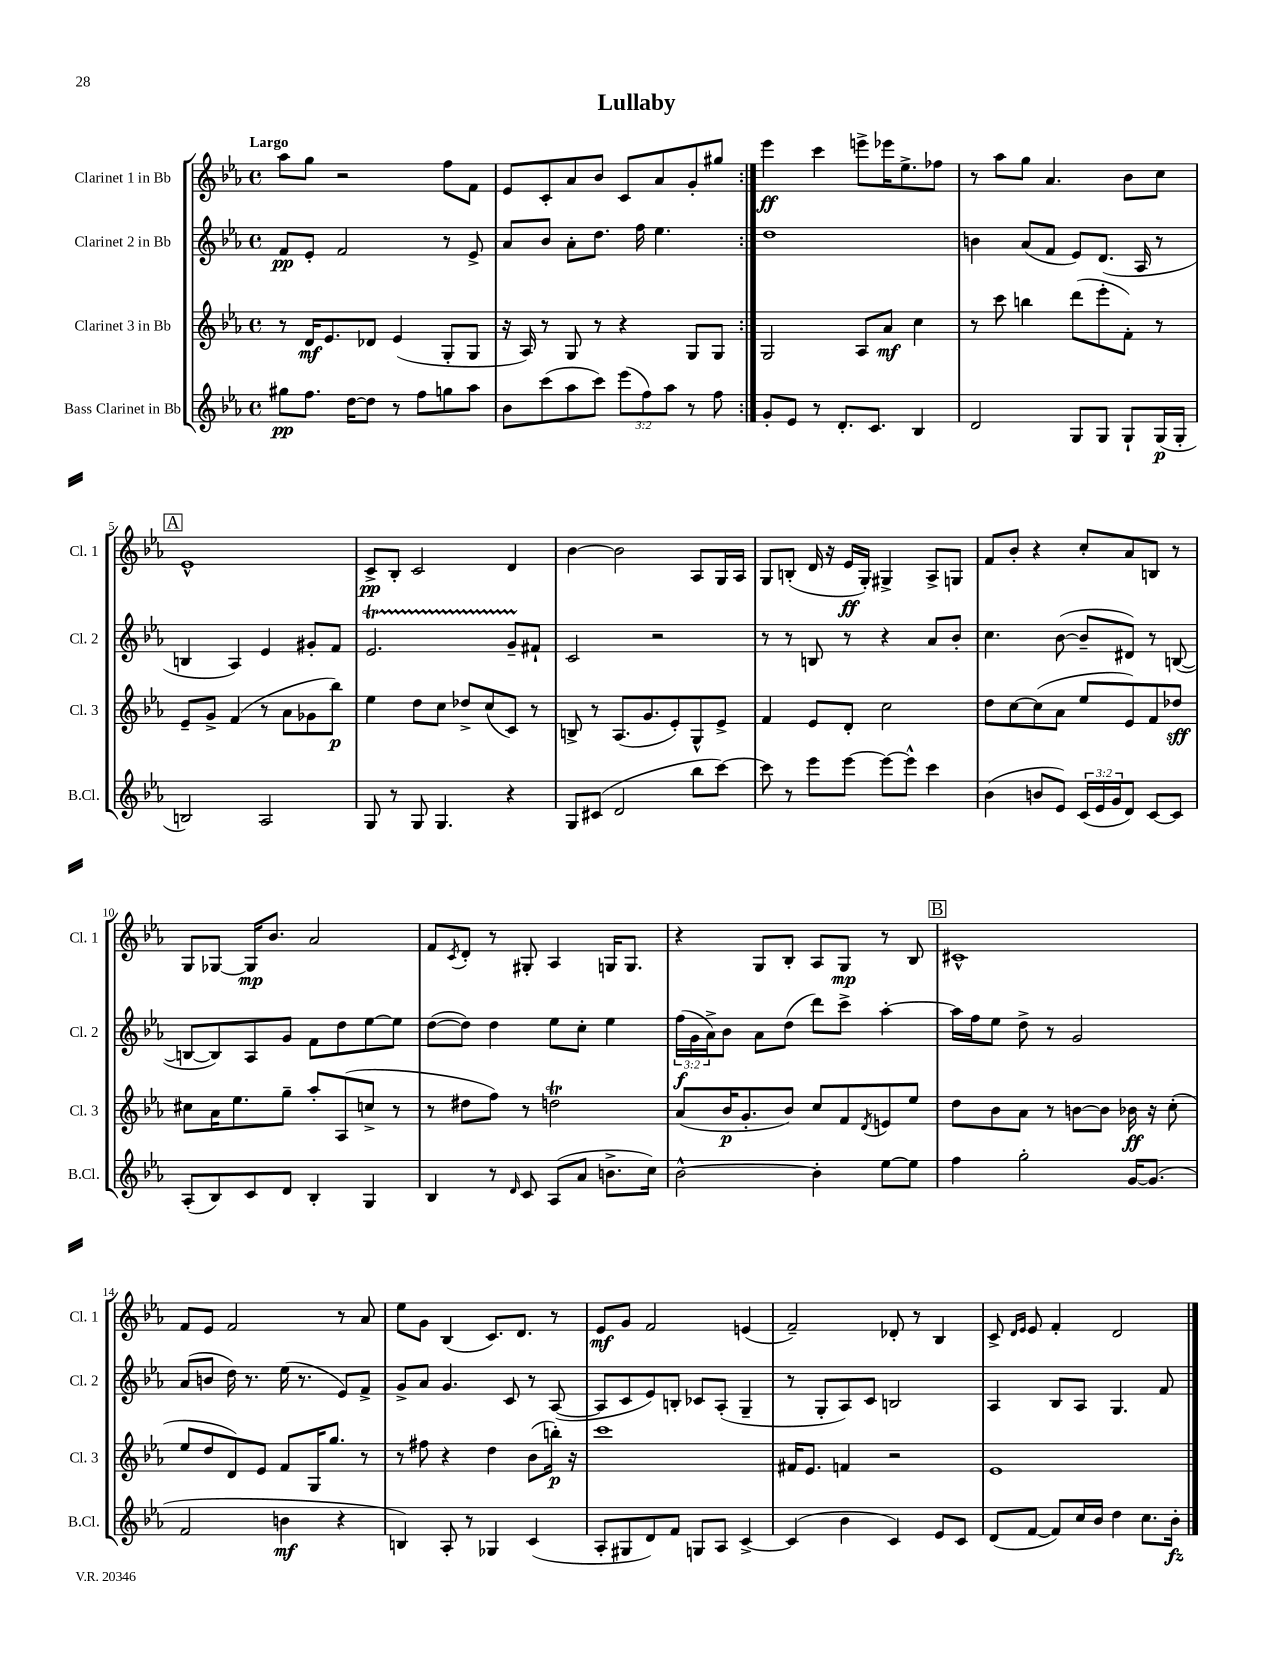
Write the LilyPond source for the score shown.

\header { title = "Lullaby" }
<<
\new StaffGroup <<
\new Staff = "s0" \with { instrumentName = "Clarinet 1 in Bb" shortInstrumentName = "Cl. 1" } {
    \clef treble \key ees \major \defaultTimeSignature \time 4/4 \tempo "Largo"
    \repeat volta 2 { aes''8 g''8 r2 f''8 f'8 |
    ees'8 c'8-. aes'8 bes'8 c'8 aes'8 g'8-. gis''8 | }
    ees'''4\ff c'''4 e'''8-> ees'''16 ees''8.-> fes''8 |
    r8 aes''8 g''8 aes'4. bes'8 c''8 |
    \mark \markup { \box "A" } ees'1-^ |
    c'8->\pp bes8-. c'2 d'4 |
    bes'4~ bes'2 aes8 g16 aes16 |
    g8 b8-.( d'16 r16 ees'16\ff g16-.) gis4-> aes8-> g8 |
    f'8 bes'8-. r4 c''8-. aes'8 b8 r8 |
    g8 ges8~ ges16\mp bes'8. aes'2 |
    f'8 \acciaccatura { c'8 } d'8-. r8 gis8-. aes4 g16 g8. |
    r4 g8 bes8-. aes8 g8\mp r8 bes8 |
    \mark \markup { \box "B" } cis'1-^ |
    f'8 ees'8 f'2 r8 aes'8 |
    ees''8 g'8 bes4( c'8.) d'8. r8 |
    ees'8\mf g'8 f'2 e'4( |
    f'2--) des'8-. r8 bes4 |
    c'8-> \grace { d'16 ees'16 } ees'8 f'4-. d'2 \bar "|." |
}
\new Staff = "s1" \with { instrumentName = "Clarinet 2 in Bb" shortInstrumentName = "Cl. 2" } {
    \clef treble \key ees \major \defaultTimeSignature \time 4/4 \override Staff.TupletNumber.text = #tuplet-number::calc-fraction-text
    \repeat volta 2 { f'8\pp ees'8-. f'2 r8 ees'8-> |
    aes'8 bes'8 aes'8-. d''8. f''16 ees''4. | }
    d''1 |
    b'4 aes'8( f'8 ees'8) d'8.( aes16 r8 |
    \mark \markup { \box "A" } b4 aes4) ees'4 gis'8-. f'8 |
    ees'2.\startTrillSpan g'8-- fis'8-!\stopTrillSpan |
    c'2 r2 |
    r8 r8 b8 r8 r4 aes'8 bes'8-. |
    c''4. bes'8~( bes'8-- dis'8) r8 b8~( |
    b8~ b8) aes8 g'8 f'8 d''8 ees''8~ ees''8 |
    d''8~( d''8) d''4 ees''8 c''8-. ees''4 |
    \tuplet 3/2 { f''16\f( g'16 aes'16->) } bes'8 aes'8 d''8( d'''8) c'''8-> aes''4~-. |
    \mark \markup { \box "B" } aes''16 f''16 ees''8 d''8-> r8 g'2 |
    aes'8( b'8 d''16) r8. ees''16( r8. ees'8) f'8-> |
    g'8-> aes'8 g'4. c'8 r8 aes8~( |
    aes8 c'8 ees'8) b8-. ces'8 aes8-.( g4-- |
    r8 g8-. aes8) c'8 b2 |
    aes4 bes8 aes8 g4. f'8 \bar "|." |
}
\new Staff = "s2" \with { instrumentName = "Clarinet 3 in Bb" shortInstrumentName = "Cl. 3" } {
    \clef treble \key ees \major \defaultTimeSignature \time 4/4
    \repeat volta 2 { r8 d'16\mf ees'8. des'8 ees'4( g8-. g8 |
    r16 aes16) r8 g8 r8 r4 g8 g8 | }
    g2 aes8 aes'8\mf c''4 |
    r8 c'''8 b''4 d'''8( ees'''8-. f'8-.) r8 |
    \mark \markup { \box "A" } ees'8-- g'8-> f'4( r8 aes'8 ges'8 bes''8\p) |
    ees''4 d''8 c''8 des''8-> c''8( c'8) r8 |
    b8-> r8 aes8.( g'8. ees'8-.) g8-^ ees'8-> |
    f'4 ees'8 d'8-. c''2 |
    d''8 c''8~ c''8( aes'8 ees''8 ees'8) f'8 des''8\sff |
    cis''8 aes'16 ees''8. g''8-- aes''8-. aes8( c''8-> r8 |
    r8 dis''8 f''8) r8 d''2\trill |
    aes'8( bes'16\p g'8.-. bes'8) c''8 f'8 \acciaccatura { d'8 } e'8 ees''8 |
    \mark \markup { \box "B" } d''8 bes'8 aes'8 r8 b'8~ b'8 bes'16\ff r16 c''8-.( |
    ees''8 d''8 d'8) ees'8 f'8 g16 g''8. r8 |
    r8 fis''8 r4 d''4 bes'8( b''16-.\p) r16 |
    c'''1 |
    fis'16 ees'8. f'4 r2 |
    ees'1 \bar "|." |
}
\new Staff = "s3" \with { instrumentName = "Bass Clarinet in Bb" shortInstrumentName = "B.Cl." } {
    \clef treble \key ees \major \defaultTimeSignature \time 4/4 \override Staff.TupletNumber.text = #tuplet-number::calc-fraction-text
    \repeat volta 2 { gis''8\pp f''8. d''16~ d''8 r8 f''8 g''8 aes''8 |
    bes'8 c'''8( aes''8 c'''8) \tuplet 3/2 { ees'''8( f''8) aes''8 } r8 f''8 | }
    g'8-. ees'8 r8 d'8.-. c'8. bes4 |
    d'2 g8 g8 g8-! g16\p( g16-. |
    \mark \markup { \box "A" } b2) aes2 |
    g8 r8 g8 g4. r4 |
    g8 cis'8( d'2 bes''8 c'''8~) |
    c'''8 r8 ees'''8 ees'''8~ ees'''8~ ees'''8-^ c'''4 |
    bes'4( b'8 ees'8) \tuplet 3/2 { c'16( ees'16 g'16 } d'8) c'8~ c'8 |
    aes8-.( bes8) c'8 d'8 bes4-. g4 |
    bes4 r8 \grace { d'16 } c'8 aes8( aes'8 b'8.-> c''16) |
    bes'2~-^ bes'4-. ees''8~ ees''8 |
    \mark \markup { \box "B" } f''4 g''2-. g'16~ g'8.( |
    f'2 b'4\mf r4 |
    b4) aes8-. r8 ges4 c'4( |
    aes8-. gis8 d'8) f'8 g8 aes8 c'4~-> |
    c'4( bes'4 c'4) ees'8 c'8 |
    d'8( f'8~ f'8) c''16 bes'16 d''4 c''8. bes'16-.\fz \bar "|." |
}
>>
>>
